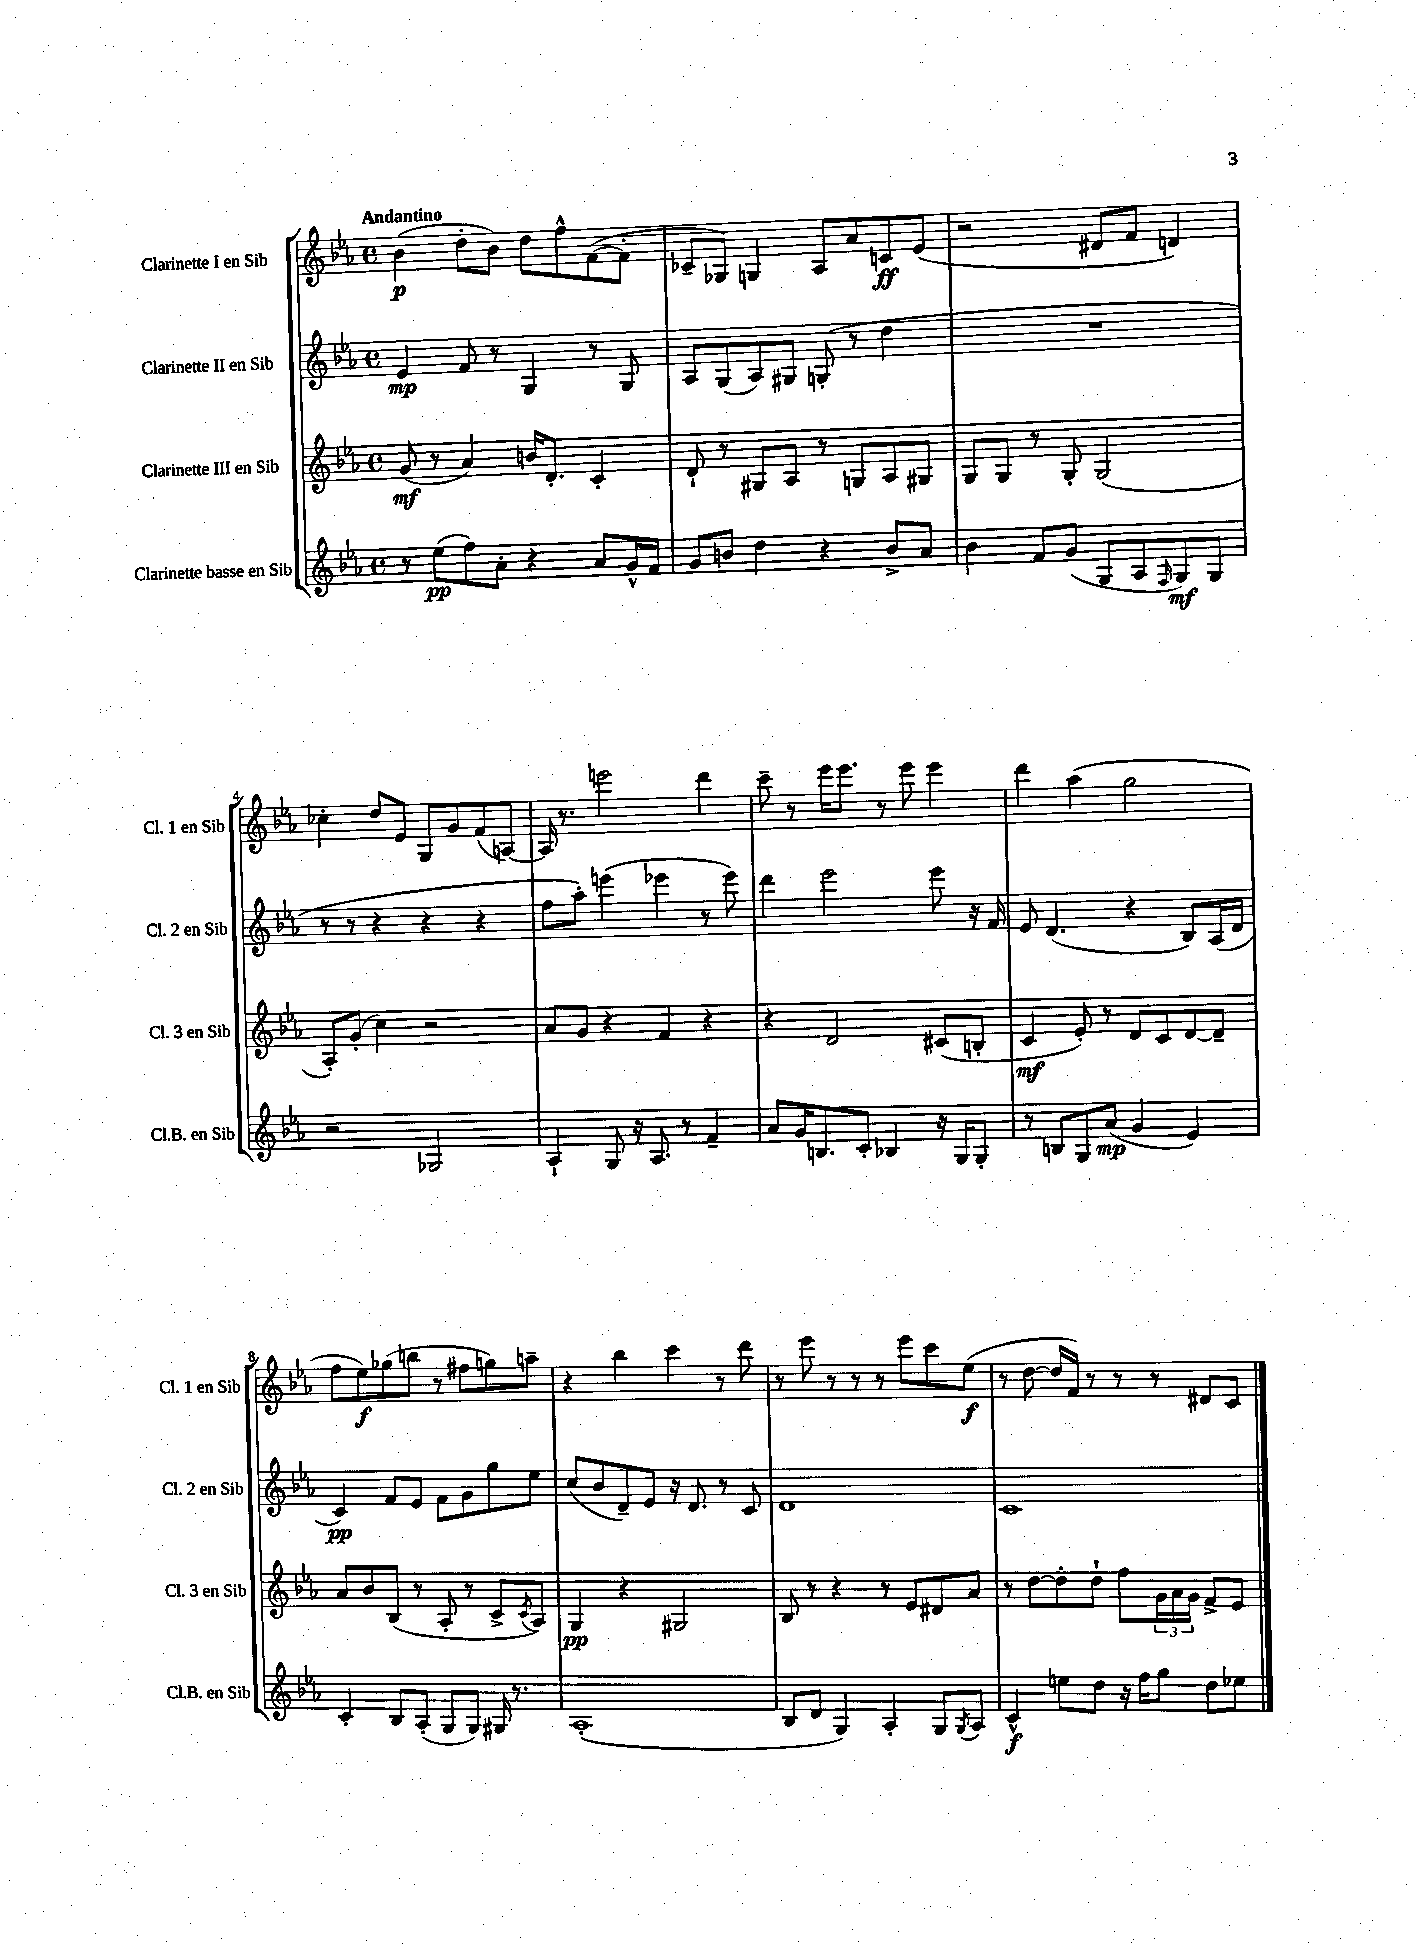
<<
\new StaffGroup <<
\new Staff = "s0" \with { instrumentName = "Clarinette I en Sib" shortInstrumentName = "Cl. 1 en Sib" } {
    \clef treble \key ees \major \defaultTimeSignature \time 4/4 \tempo "Andantino"
    bes'4\p( d''8-. bes'8) d''8 f''8-^ f'8~( f'8-. |
    ces'8-- ges8) g4 aes8 aes'8 c'8\ff ees'8( |
    r2 dis'8 f'8 d'4) |
    ces''4-. d''8 ees'8 g8 g'8 f'8( a8~) |
    a16 r8. e'''2 d'''4 |
    c'''8-- r8 ees'''16 ees'''8. r8 ees'''8 ees'''4 |
    d'''4 aes''4( g''2 |
    f''8 ees''8\f) ges''8( b''8 r8 fis''8 g''8) a''8-- |
    r4 bes''4 c'''4 r8 d'''8 |
    r8 ees'''8 r8 r8 r8 ees'''8 c'''8 ees''8\f( |
    r8 d''8~ d''16 f'16) r8 r8 r8 dis'8 c'8 \bar "|." |
}
\new Staff = "s1" \with { instrumentName = "Clarinette II en Sib" shortInstrumentName = "Cl. 2 en Sib" } {
    \clef treble \key ees \major \defaultTimeSignature \time 4/4
    ees'4\mp f'8 r8 g4 r8 g8 |
    aes8 g8( aes8) gis8 g8-.( r8 d''4 |
    R1 |
    r8 r8 r4 r4 r4 |
    f''8 aes''8-.) e'''4( ees'''4 r8 ees'''8) |
    d'''4 ees'''2 ees'''8 r16 f'16 |
    ees'8 d'4.( r4 bes8) aes16( d'16 |
    c'4\pp) f'8 ees'8 f'8 g'8 g''8 ees''8 |
    c''8( bes'8 d'8--) ees'8 r16 d'8. r8 c'8 |
    d'1 |
    c'1 \bar "|." |
}
\new Staff = "s2" \with { instrumentName = "Clarinette III en Sib" shortInstrumentName = "Cl. 3 en Sib" } {
    \clef treble \key ees \major \defaultTimeSignature \time 4/4
    g'8\mf( r8 aes'4) b'16 d'8.-. c'4-. |
    d'8-! r8 gis8 aes8 r8 g8 aes8 gis8 |
    g8 g8 r8 g8-. g2( |
    aes8-.) g'8-.( c''4) r2 |
    aes'8 g'8 r4 f'4 r4 |
    r4 d'2 cis'8( b8-. |
    c'4\mf ees'8-.) r8 d'8 c'8 d'8~ d'8-- |
    aes'8 bes'8 bes8( r8 aes8-. r8 c'8-> \acciaccatura { c'8 } aes8) |
    g4\pp r4 gis2 |
    bes8 r8 r4 r8 ees'8 dis'8 aes'8 |
    r8 d''8~ d''8-. d''8-! f''8 \tuplet 3/2 { g'16 aes'16 g'16 } f'8-> ees'8 \bar "|." |
}
\new Staff = "s3" \with { instrumentName = "Clarinette basse en Sib" shortInstrumentName = "Cl.B. en Sib" } {
    \clef treble \key ees \major \defaultTimeSignature \time 4/4
    r8 ees''8\pp( f''8) aes'8-. r4 aes'8 g'16-^ f'16 |
    g'8 b'8 d''4 r4 b'8-> aes'8 |
    bes'4 f'8 g'8( g8 aes8 \grace { f16 } g8\mf) g8 |
    r2 ges2 |
    aes4-! g8 r16 aes8. r8 f'4-- |
    aes'8 g'16 b8. c'8-. bes4 r16 g16 g8-. |
    r8 b8 g8 aes'8\mp( g'4 ees'4) |
    c'4-. bes8 aes8-.( g8 g8) gis16 r8. |
    aes1-.( |
    bes8 d'8 g4) aes4-. g8 \acciaccatura { g8 } aes8 |
    c'4-^\f e''8 d''8 r16 f''16 g''8 d''8 ees''8 \bar "|." |
}
>>
>>
